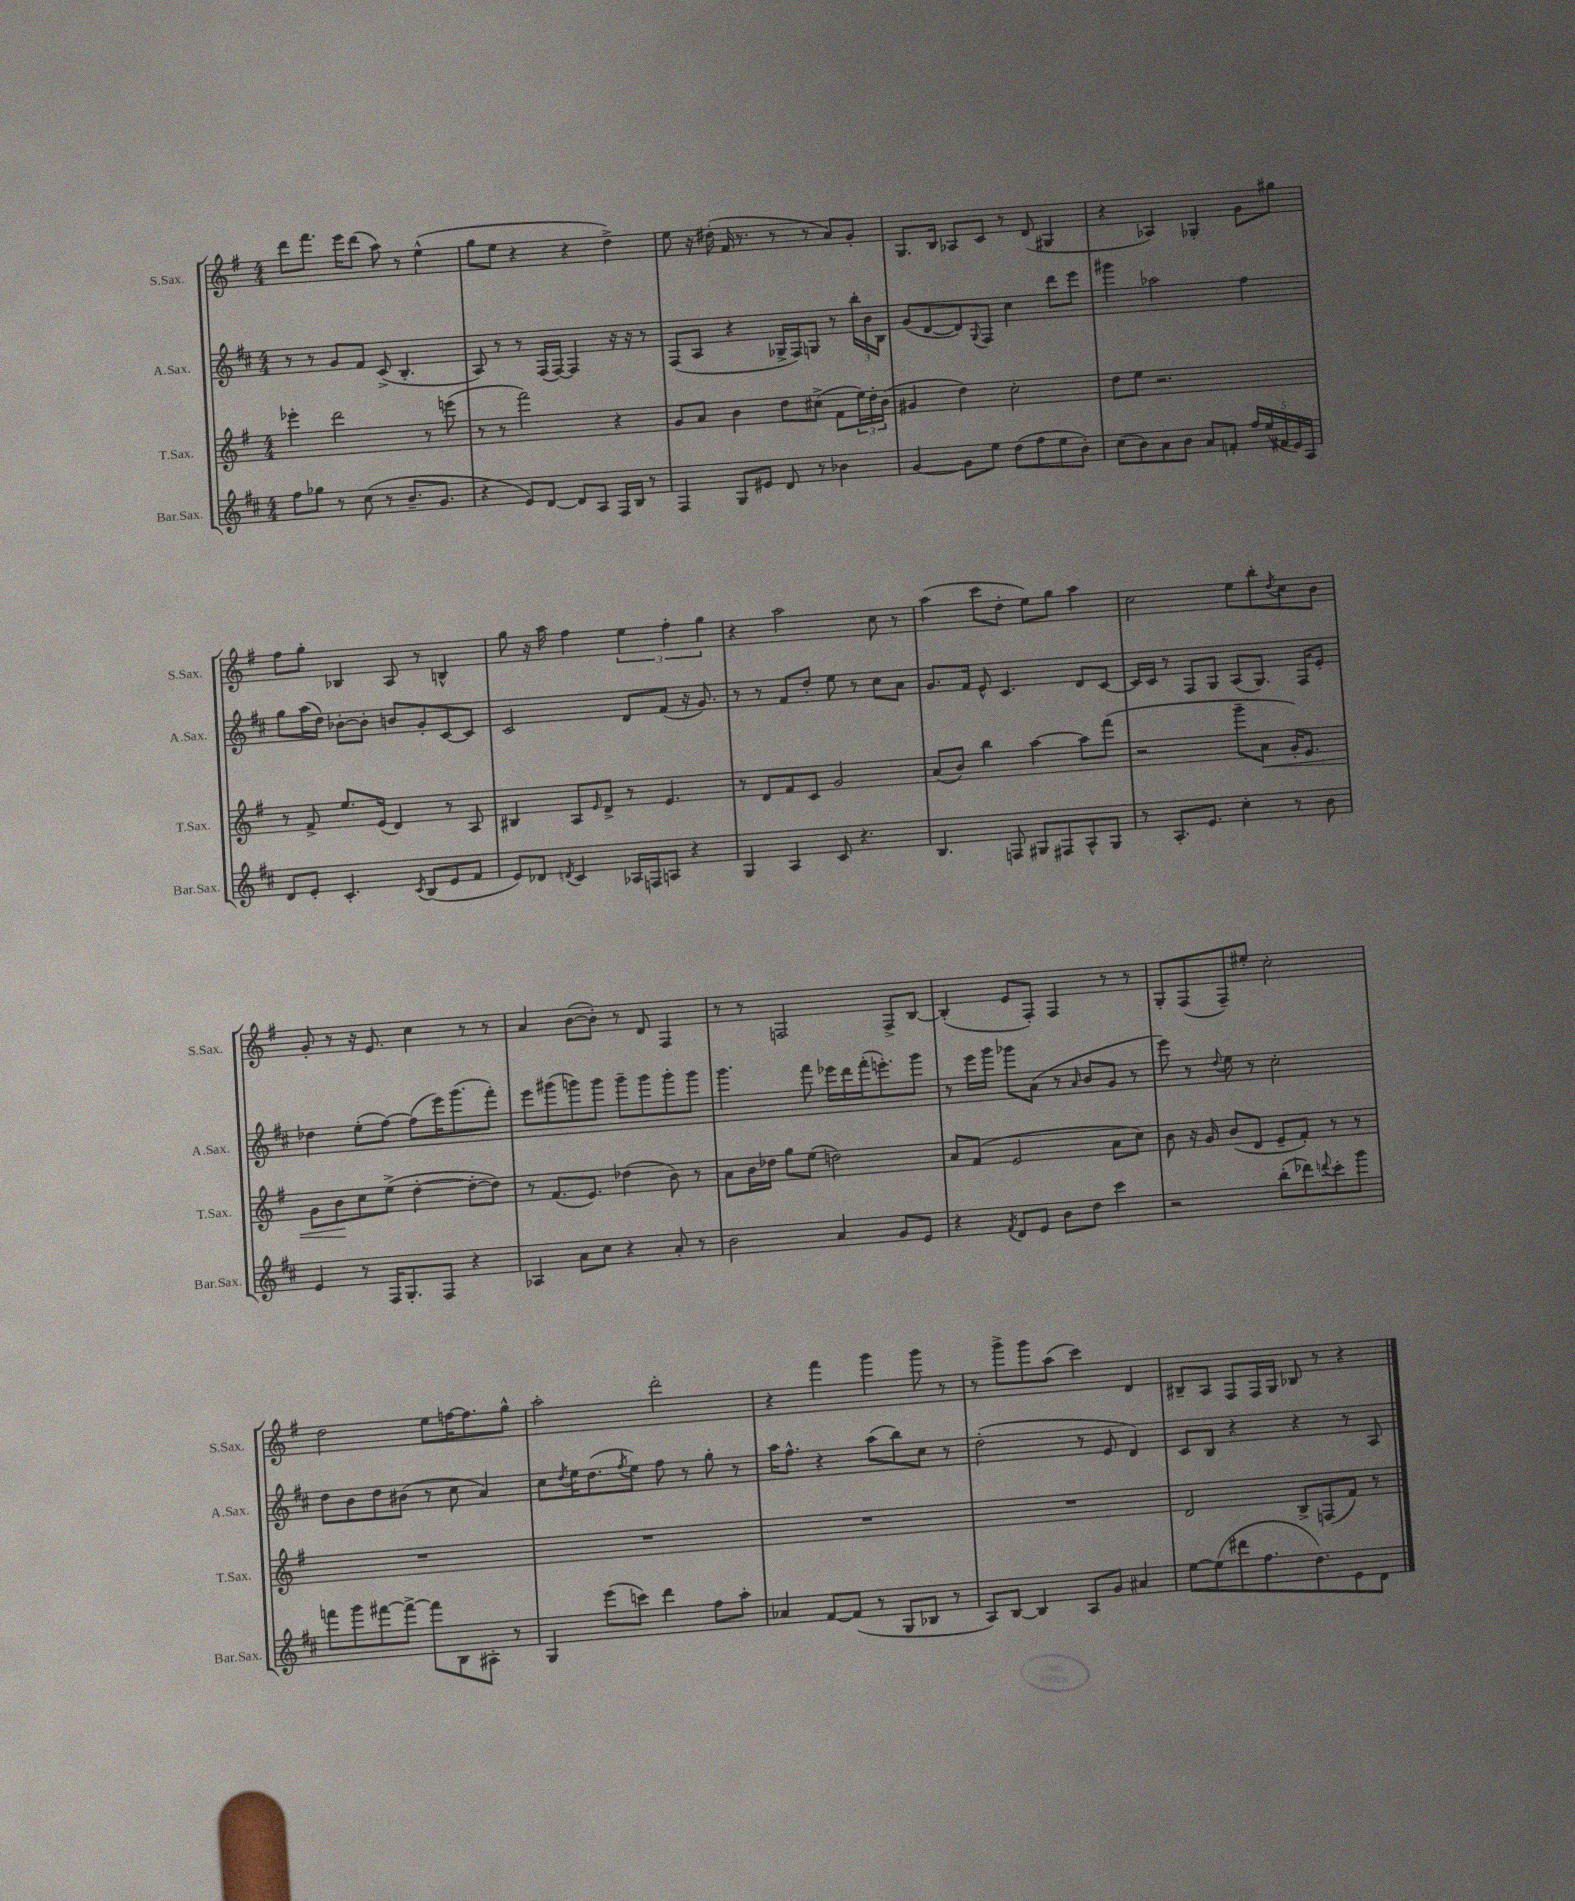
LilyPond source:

<<
\new StaffGroup <<
\new Staff = "s0" \with { instrumentName = "S.Sax." shortInstrumentName = "S.Sax." } {
    \clef treble \key g \major \numericTimeSignature \time 4/4
    d'''8 fis'''8. e'''16 d'''8( a''8) r8 e''4-^( |
    g''8 e''8 r4 r4 d''4->) |
    e''8 r16 dis''16-.( fis'16 r8. r8 r8 a'8) g'8-. |
    g8. b16 aes8 c'8 r8 d'8( gis4 |
    r4 aes4) ges4-. g'8 gis''8 |
    fis''8 g''8-. bes4 a8 r8 b4-^ |
    g''8 r16 a''16 fis''4 \tuplet 3/2 { e''4 fis''4-. g''4 } |
    r4 a''2 c''8 r8 |
    a''4( c'''8 d''8-. e''8) g''8 a''4 |
    c''2 e''8 b''8-. \acciaccatura { d''8 } c''8 b'8 |
    g'8-. r8 r16 e'8. c''4 r8 r8 |
    a'4 b'8~( b'8-.) r8 d'8 fis4 |
    r8 r8 f2 f8-> b8~ |
    b4-.( e'8 fis8-.) fis4 r8 r8 |
    g8-. fis8( fis8--) eis''8-. c''2-. |
    d''2 e''8 f''16~ f''8. g''8-^ |
    a''2-. d'''2-. |
    r4 fis'''4 g'''4 g'''8 r8 |
    r8 g'''8-> g'''8 a''8( c'''4) d'4 |
    bis8-- a8 fis8 fis16 g16 bes8 r8 r4 \bar "|." |
}
\new Staff = "s1" \with { instrumentName = "A.Sax." shortInstrumentName = "A.Sax." } {
    \clef treble \key d \major \numericTimeSignature \time 4/4
    r8 r8 g'8 fis'8 cis'8->( b4.-. |
    a8) r8 r8 fis16( fis16~) fis4 r16 r16 r8 |
    fis8( a8 r4 ges16-> fis16) g8 r8 \tuplet 3/2 { b''16-. b'16 b16 } |
    g'8( d'8~ d'8) \appoggiatura { g8 } fis8 cis''4 d'''8 e'''8 |
    gis'''4 aes''2 fis''4 |
    g''8 a''16( d''16) bes'8~-. bes'8-. b'8 g'8-. cis'8~ cis'8 |
    cis'2 d'8 fis'8( r16 g'8.) |
    r8 r8 fis'8 d''8-. e''8 r8 cis''8 a'8 |
    g'8. fis'16 e'8-^ cis'4. d'8 cis'8~ |
    cis'16 cis'16 r8 fis8 g8 a8( g8.) fis16 e'8-. |
    des''4 e''8-.( fis''8~) fis''8( e'''16) g'''8.( fis'''8-.) |
    e'''8 gis'''8( g'''8) g'''8 g'''8-- g'''8 g'''8-. g'''8 |
    g'''4. fis'''8 ees'''16 d'''16 fis'''16-.( e'''8.-.) g'''8 |
    r8 e'''16 g'''16 ges'''8 a'8( r8 \grace { a'16 } b'8 g'8 r8 |
    e'''8) r8 \appoggiatura { d''8 } e''8 r8 cis''2-. |
    d''8 b'8 d''8 bis'8( r8 cis''8 a'4) |
    cis''8 \acciaccatura { d''8 } e''16 d''8.( \acciaccatura { fis''8 } e''8) fis''8 r8 g''8-. r8 |
    a''16 fis''8.-^ r4 a''8( b''8) cis''8 r8 |
    d''2-.( r8 e'8 d'4) |
    cis'8 b8 r4 r4 r8 a8 \bar "|." |
}
\new Staff = "s2" \with { instrumentName = "T.Sax." shortInstrumentName = "T.Sax." } {
    \clef treble \key g \major \numericTimeSignature \time 4/4
    ees'''4-. d'''2 r8 e'''8( |
    r8 r8 fis'''2) r4 |
    g'8 a'8 b'4 d''8 cis''8->( fis'8 \tuplet 3/2 { e''16) d''16-. b'16( } |
    gis'4 d''4) c''2-. |
    d''8 e''8 r2. |
    r8 fis'8-> e''8. e'16( d'4) r8 a8 |
    bis4 a8 \grace { e'16 } d'8-> r8 e'4. |
    r8 d'8 fis'8 c'8 g'2 |
    a'8( b'8) b''4 a''4~ a''8 fis'''8( |
    r2 g'''8-- a'8\< g'16-.) e'8. |
    g'8 b'8\! c''8 e''8->( d''4~-. d''8~-. d''8) |
    r8 fis'8.( e'8.) des''4( b'8) r8 |
    a'8 b'16 des''16 g''8 e''8( d''2) |
    a'8 fis'8( e'2 a'8 c''8) |
    b'8 r16 g'16 b'8( d'8 e'8-- fis'8-.) r8 r8 |
    R1 |
    R1 |
    R1 |
    R1 |
    d'2 b8-> f8( fis'8) r8 \bar "|." |
}
\new Staff = "s3" \with { instrumentName = "Bar.Sax." shortInstrumentName = "Bar.Sax." } {
    \clef treble \key d \major \numericTimeSignature \time 4/4
    fis''8 ges''8 r8 cis''8( r8 b'8.-- g'8. |
    r4 e'8) d'8~ d'8 a8 fis16 b16 r8 |
    fis4 g8 eis'8 d'8 r8 bes'4 |
    g'4~ g'8 e''8 d''8( fis''8 e''8 b'8-.) |
    cis''8( b'8) a'8 b'8 a'8 f'8-. \tuplet 5/4 { fis''16 e''16( fis'16 e'16) a16 } |
    d'8 e'8-. cis'4.-. \acciaccatura { cis'8 } b8( e'8 fis'8 |
    e'8) des'8 \acciaccatura { d'8 } cis'4 aes16 f16 a8 r4 |
    g4 a4 cis'8 r4. |
    b4. f8 gis8 fis8 a8-^ gis8 |
    r8 a8.-. e'8. cis''4-. r8 b'8 |
    e'4 r8 fis16 g8.-. fis8 r4 |
    aes4 a'8 cis''8 r4 a'8-. r8 |
    b'2 a'4 g'8 e'8 |
    r4 \acciaccatura { fis'8 } d'8 e'8 b'8 d''8 cis'''4 |
    r2 b''8-.( des'''8) \appoggiatura { d'''8 } cis'''8-. g'''8 |
    f'''8 g'''8 fis'''8~ fis'''8~-> fis'''8 b8 ais8-. r8 |
    g4 e'''8( c'''8) d'''4 fis''8 a''8-. |
    aes'4 fis'8~ fis'8( r8 g8 bes8 r8 |
    a8) b8~ b4 a8 g'8 ais'4 |
    e''8~ e''8( dis'''8 fis''8. d''8.) e'8 d'8 \bar "|." |
}
>>
>>
\layout { \context { \Score \remove "Bar_number_engraver" } }
